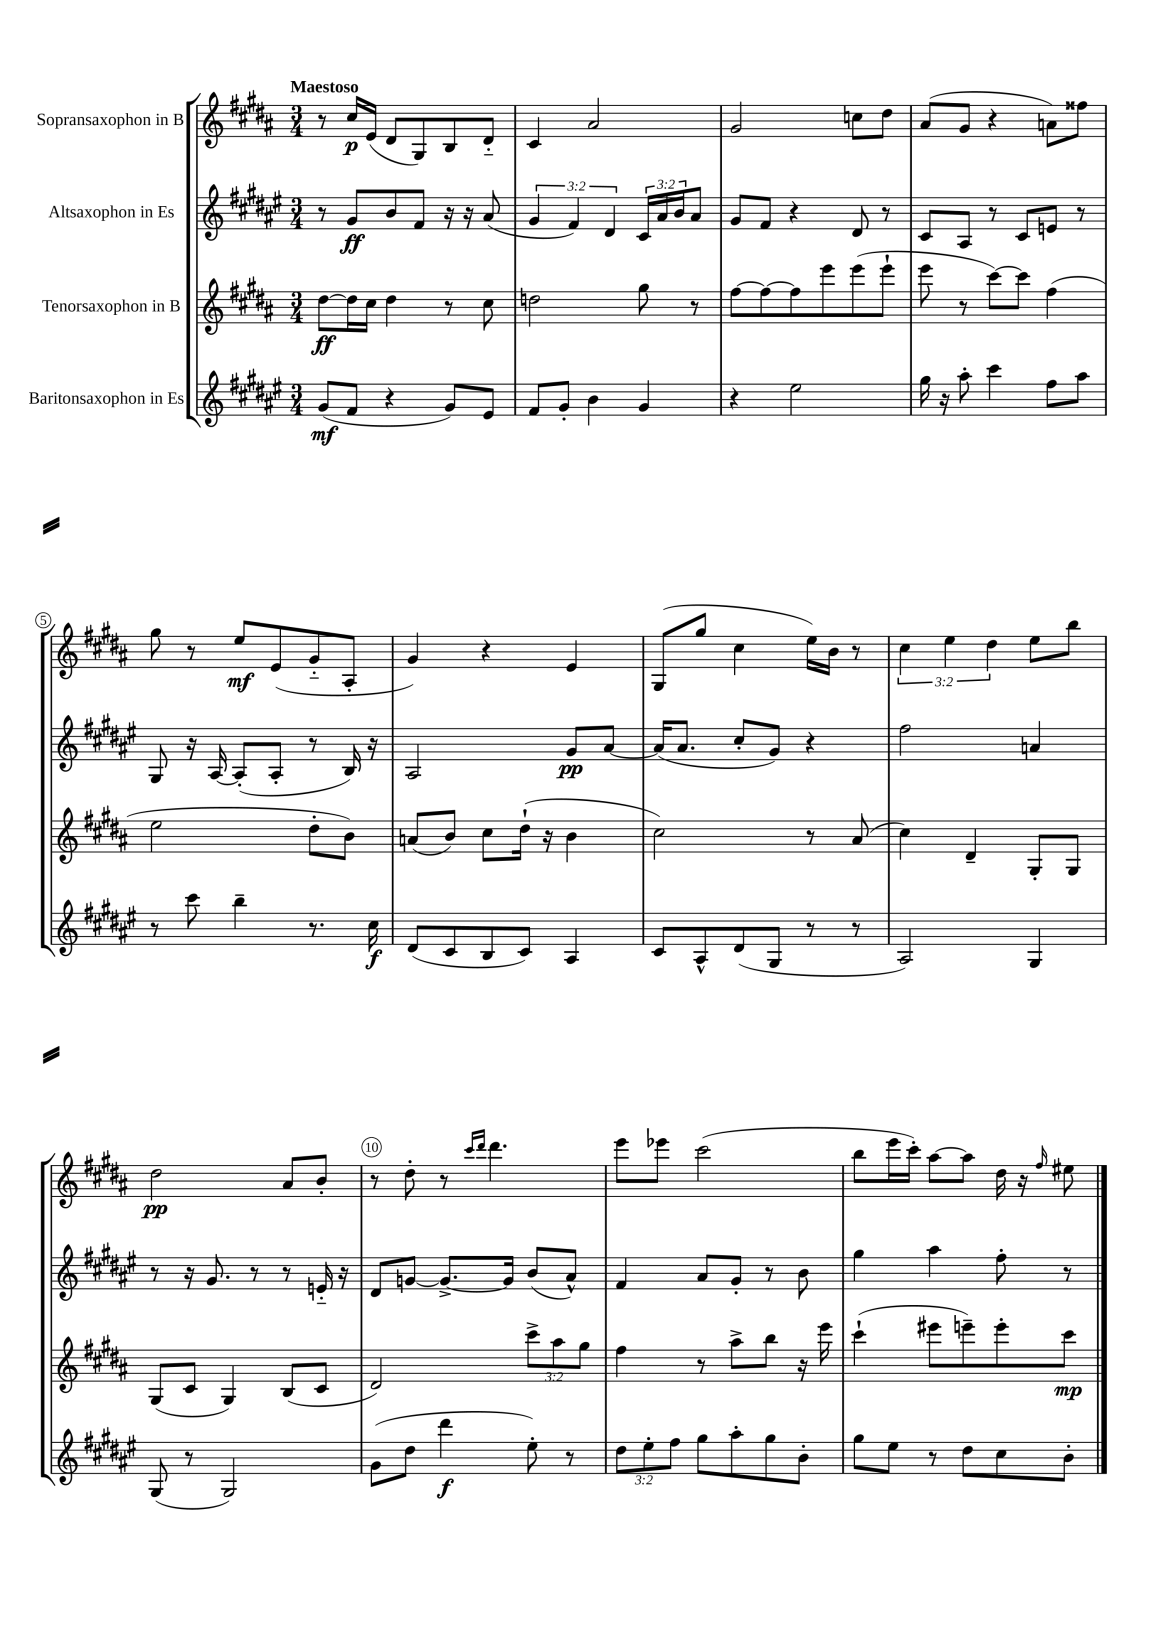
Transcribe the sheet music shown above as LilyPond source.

<<
\new StaffGroup <<
\new Staff = "s0" \with { instrumentName = "Sopransaxophon in B" } {
    \clef treble \key b \major \numericTimeSignature \time 3/4 \override Staff.TupletNumber.text = #tuplet-number::calc-fraction-text \tempo "Maestoso"
    r8 cis''16\p e'16( dis'8 gis8) b8 dis'8-_ |
    cis'4 ais'2 |
    gis'2 c''8 dis''8 |
    ais'8( gis'8 r4 a'8) fisis''8 |
    gis''8 r8 e''8\mf e'8( gis'8-_ ais8-. |
    gis'4) r4 e'4 |
    gis8( gis''8 cis''4 e''16) b'16 r8 |
    \tuplet 3/2 { cis''4 e''4 dis''4 } e''8 b''8 |
    dis''2\pp ais'8 b'8-. |
    r8 dis''8-. r8 \grace { cis'''16 dis'''16 } dis'''4. |
    e'''8 ees'''8 cis'''2( |
    b''8 e'''16 cis'''16-.) ais''8~ ais''8 dis''16 r16 \grace { fis''16 } eis''8 \bar "|." |
}
\new Staff = "s1" \with { instrumentName = "Altsaxophon in Es" } {
    \clef treble \key fis \major \numericTimeSignature \time 3/4 \override Staff.TupletNumber.text = #tuplet-number::calc-fraction-text
    r8 gis'8\ff b'8 fis'8 r16 r16 ais'8( |
    \tuplet 3/2 { gis'4 fis'4) dis'4 } \tuplet 3/2 { cis'16 ais'16 b'16 } ais'8 |
    gis'8 fis'8 r4 dis'8 r8 |
    cis'8 ais8 r8 cis'8 e'8 r8 |
    gis8 r16 ais16~ ais8-.( ais8-. r8 b16) r16 |
    ais2 gis'8\pp ais'8~ |
    ais'16( ais'8. cis''8-. gis'8) r4 |
    fis''2 a'4 |
    r8 r16 gis'8. r8 r8 e'16-_ r16 |
    dis'8 g'8~ g'8.~-> g'16 b'8( ais'8-^) |
    fis'4 ais'8 gis'8-. r8 b'8 |
    gis''4 ais''4 fis''8-. r8 \bar "|." |
}
\new Staff = "s2" \with { instrumentName = "Tenorsaxophon in B" } {
    \clef treble \key b \major \numericTimeSignature \time 3/4 \override Staff.TupletNumber.text = #tuplet-number::calc-fraction-text
    dis''8~\ff dis''16 cis''16 dis''4 r8 cis''8 |
    d''2 gis''8 r8 |
    fis''8~ fis''8~ fis''8 e'''8 e'''8( e'''8-! |
    e'''8 r8 cis'''8~) cis'''8 fis''4( |
    e''2 dis''8-. b'8) |
    a'8( b'8) cis''8 dis''16-!( r16 b'4 |
    cis''2) r8 ais'8( |
    cis''4) dis'4-- gis8-. gis8 |
    gis8( cis'8 gis4) b8( cis'8 |
    dis'2) \tuplet 3/2 { cis'''8-> ais''8 gis''8 } |
    fis''4 r8 ais''8-> b''8 r16 e'''16 |
    cis'''4-!( eis'''8 e'''8--) e'''8-. cis'''8\mp \bar "|." |
}
\new Staff = "s3" \with { instrumentName = "Baritonsaxophon in Es" } {
    \clef treble \key fis \major \numericTimeSignature \time 3/4 \override Staff.TupletNumber.text = #tuplet-number::calc-fraction-text
    gis'8\mf( fis'8 r4 gis'8) eis'8 |
    fis'8 gis'8-. b'4 gis'4 |
    r4 eis''2 |
    gis''16 r16 ais''8-. cis'''4 fis''8 ais''8 |
    r8 cis'''8 b''4-- r8. cis''16\f |
    dis'8( cis'8 b8 cis'8) ais4 |
    cis'8 ais8-^ dis'8( gis8 r8 r8 |
    ais2) gis4 |
    gis8( r8 gis2) |
    gis'8( dis''8 dis'''4\f eis''8-.) r8 |
    \tuplet 3/2 { dis''8 eis''8-. fis''8 } gis''8 ais''8-. gis''8 b'8-. |
    gis''8 eis''8 r8 dis''8 cis''8 b'8-. \bar "|." |
}
>>
>>
\layout { \context { \Score \override BarNumber.break-visibility = ##(#f #t #t) barNumberVisibility = #(every-nth-bar-number-visible 5) \override BarNumber.stencil = #(make-stencil-circler 0.1 0.3 ly:text-interface::print) } }
